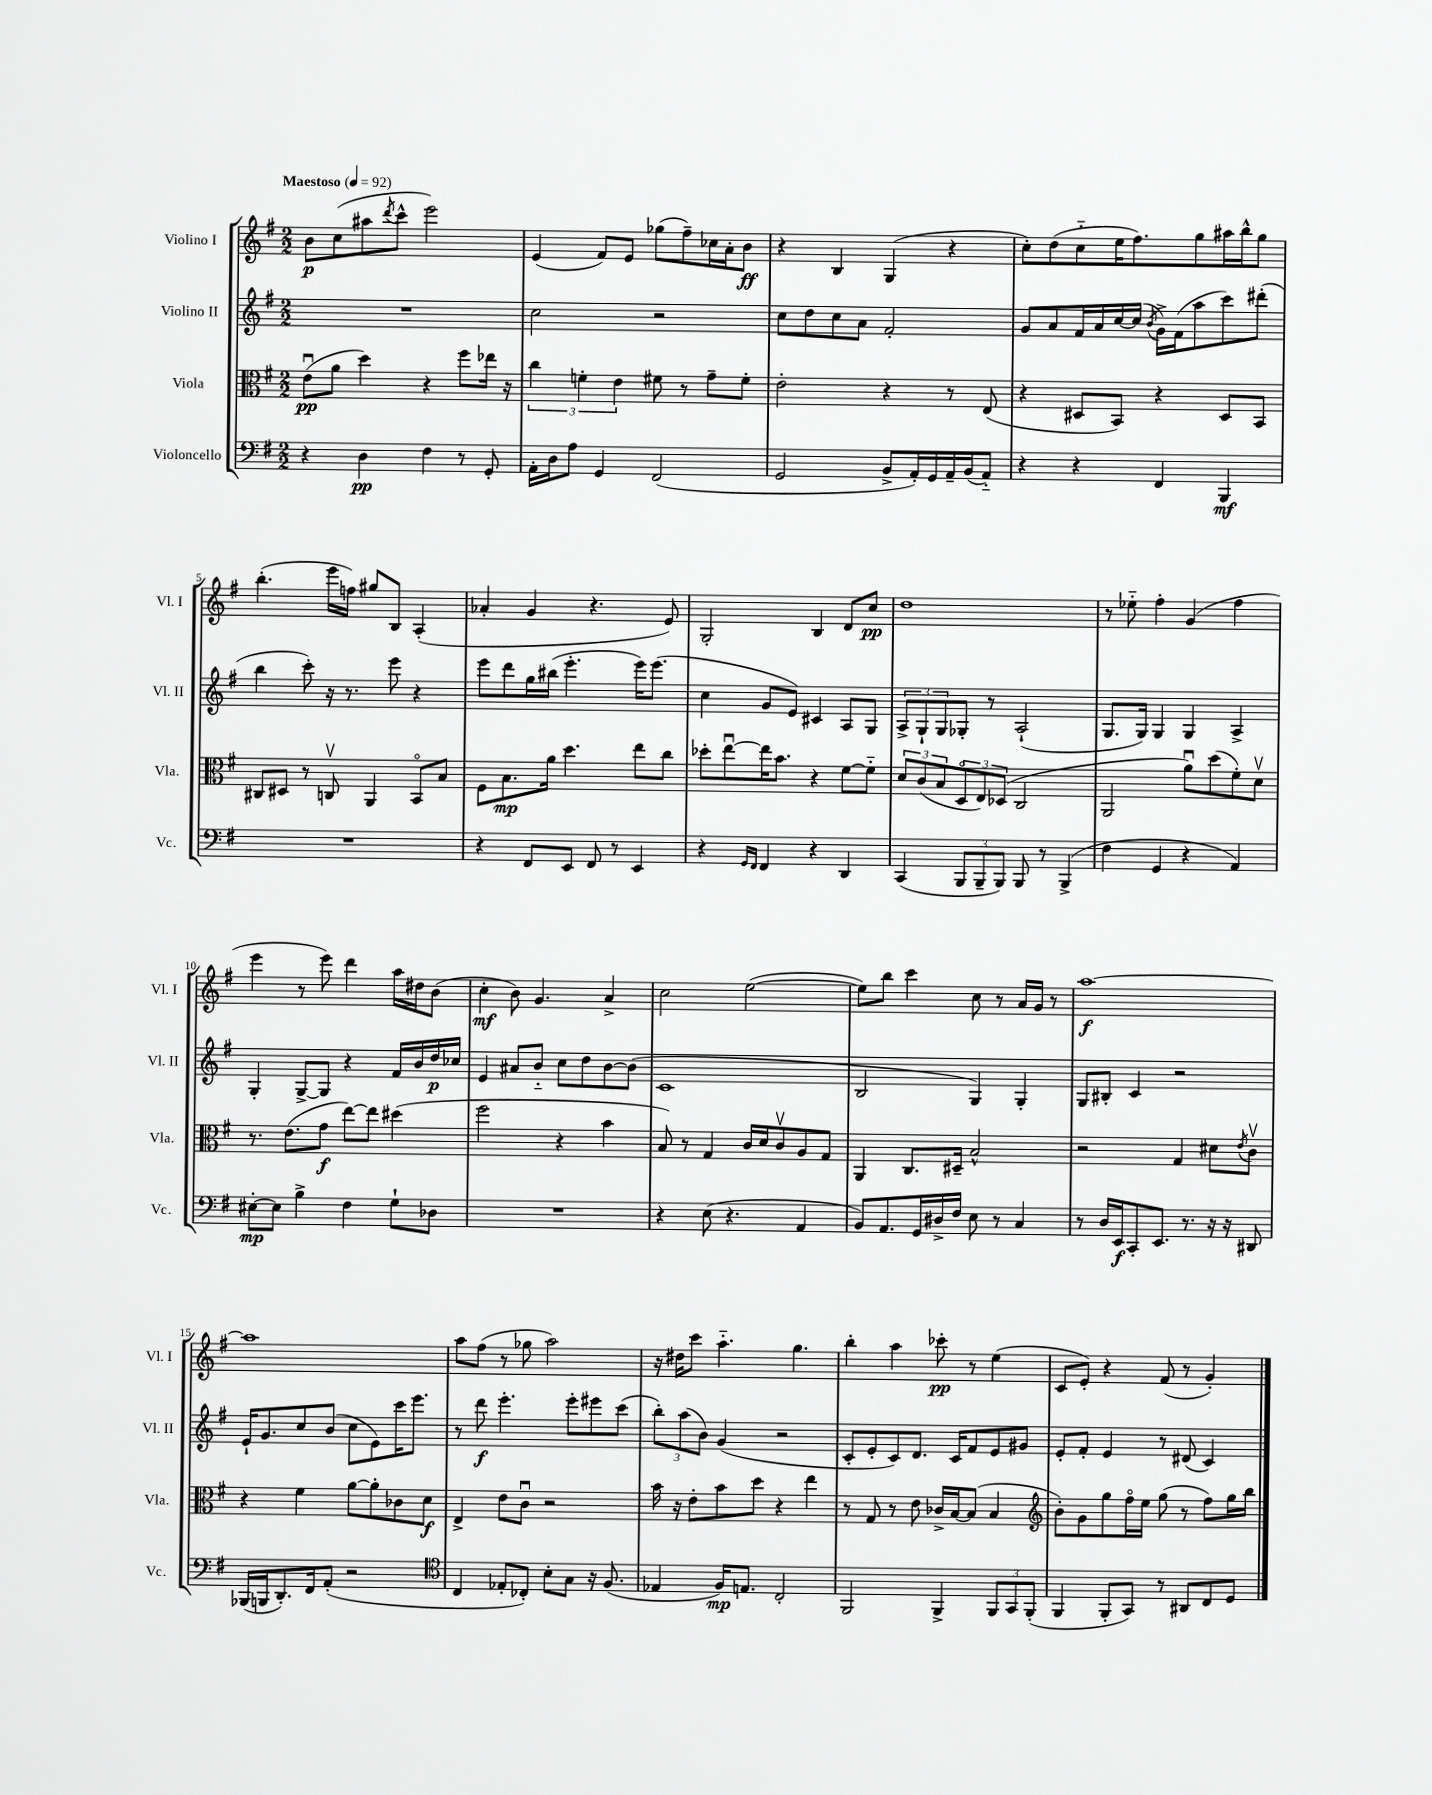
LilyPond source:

<<
\new StaffGroup <<
\new Staff = "s0" \with { instrumentName = "Violino I" shortInstrumentName = "Vl. I" } {
    \clef treble \key g \major \numericTimeSignature \time 2/2 \tempo "Maestoso" 4 = 92
    b'8\p c''8( ais''8 \acciaccatura { d'''8 } c'''8-^ e'''2) |
    e'4( fis'8) e'8 ges''8( fis''8--) ces''16 a'16-. b'8\ff |
    r4 b4 g4( r4 |
    c''8-.) d''8( c''8-_ e''16 fis''8.) g''8 ais''16 b''16-^ g''8 |
    b''4.-.( e'''16 f''16) gis''8 b8 a4-.( |
    aes'4-. g'4 r4. e'8) |
    g2-. b4 d'8 c''8\pp |
    d''1 |
    r8 ees''8-_ fis''4-. g'4( fis''4 |
    e'''4 r8 e'''8) d'''4 a''16 dis''16 b'8( |
    c''4-.\mf b'8) g'4. a'4-> |
    c''2 e''2~( |
    e''8) b''8 c'''4 c''8 r8 a'16 g'16 r8 |
    a''1~\f |
    a''1 |
    a''8 fis''8( r8 ges''8 a''2) |
    r16 dis''16 c'''8 a''4.-_ g''4. |
    b''4-. a''4 ces'''8-.\pp r8 e''4( |
    c'8 e'8-.) r4 fis'8( r8 g'4-.) \bar "|." |
}
\new Staff = "s1" \with { instrumentName = "Violino II" shortInstrumentName = "Vl. II" } {
    \clef treble \key g \major \numericTimeSignature \time 2/2
    R1 |
    c''2 r2 |
    c''8 d''8 c''8 a'8 fis'2-. |
    g'8 a'8 fis'16 a'16 c''16~ c''16( \acciaccatura { b'8 } g'16->) fis'16( a''8 c'''8) dis'''8-.( |
    b''4 c'''8-.) r16 r8. e'''8 r4 |
    e'''8 d'''8 g''16 bis''16( e'''4.-. e'''16) e'''8.( |
    c''4 g'8 e'8) cis'4 a8 g8 |
    \tuplet 3/2 { a8-> g8-! g8 } ges8-. r8 a2-!( |
    g8. g16) g4 g4 a4-> |
    g4-. g8~-> g8 r4 fis'16 b'16 d''16\p ces''16 |
    e'4 ais'8 b'8-_ c''8 d''8 b'8~ b'8( |
    c'1 |
    b2 g4) g4-. |
    g8 bis8-. c'4 r2 |
    e'16-! g'8. c''8 b'8( c''8 e'8) c'''16 e'''8. |
    r8 d'''8\f e'''4.-. e'''8-. eis'''8 c'''8( |
    \tuplet 3/2 { b''8-.) a''8( b'8) } g'4( r2 |
    c'8-. e'8-. c'8) d'8. c'16 fis'8 e'8 gis'8 |
    e'8-. fis'8-. e'4 r8 dis'8( c'4) \bar "|." |
}
\new Staff = "s2" \with { instrumentName = "Viola" shortInstrumentName = "Vla." } {
    \clef alto \key g \major \numericTimeSignature \time 2/2
    e'8\downbow\pp( a'8 d''4) r4 fis''8 ees''16 r16 |
    \tuplet 3/2 { c''4 f'4-. e'4 } fis'8 r8 g'8-- fis'8-. |
    e'2-. r4 r8 e8( |
    r4 dis8 b,8) r4 dis8 b,8 |
    cis8 dis8 r8 c8\upbow a,4 b,8\flageolet b8 |
    fis8 b8.\mp a'16 d''4. e''8 c''8 |
    des''8-. e''8~\downbow e''16 b'8. r4 fis'8~ fis'8-_ |
    \tuplet 3/2 { d'8 c'8( b8 } \tuplet 3/2 { d8\flageolet e8) des8( } c2 |
    a,2 a'8\downbow) d''8( fis'8-.) d'8\upbow |
    r8. e'8.( g'8\f e''8~) e''8 dis''4( |
    fis''2 r4 b'4 |
    b8) r8 g4 c'16 d'16 c'8\upbow a8 g8 |
    a,4 c8. dis16-- b2-^ |
    r2 g4 dis'8 \acciaccatura { e'8 } c'8\upbow |
    r4 fis'4 a'8~ a'8-. ces'8 d'8\f |
    e4-> e'8 c'8\downbow r2 |
    b'16 r16 e'8-. b'8 d''8 r4 e''4 |
    r8 g8 r8 e'8 ces'16-> b16~ b8( b4 |
    \clef treble b'8-.) g'8 g''8 fis''16\flageolet e''16 g''8( r8 fis''8) g''16 b''16 \bar "|." |
}
\new Staff = "s3" \with { instrumentName = "Violoncello" shortInstrumentName = "Vc." } {
    \clef bass \key g \major \numericTimeSignature \time 2/2
    r4 d4\pp fis4 r8 g,8-. |
    a,16-. d16 a8 g,4 fis,2( |
    g,2 b,8-> a,16-.) g,16 a,16-- b,16( a,8-_) |
    r4 r4 fis,4 b,,4\mf |
    R1 |
    r4 fis,8 e,8 fis,8 r8 e,4 |
    r4 \grace { g,16 fis,16 } fis,4 r4 d,4 |
    c,4( \tuplet 3/2 { b,,8 b,,8-- b,,8) } b,,8 r8 b,,4->( |
    fis4 g,4 r4 a,4) |
    eis8~-.\mp eis8 b4-> fis4 g8-! des8 |
    R1 |
    r4 e8( r4. a,4 |
    b,8) a,8. g,16 dis16-> fis16 e8 r8 c4 |
    r8 d16 e,16\f c,8-. e,8. r8. r16 r16 dis,8 |
    bes,,16( b,,16 d,8.-.) fis,16 a,8-.( r2 |
    \clef tenor c4 ees8-. ces8-.) b8-. g8 r16 fis8.( |
    ees4 fis16\mp) e8. c2-. |
    fis,2 fis,4-> \tuplet 3/2 { fis,8 g,8 fis,8-.( } |
    fis,4 fis,8-. g,8) r8 ais,8 c8 d8 \bar "|." |
}
>>
>>
